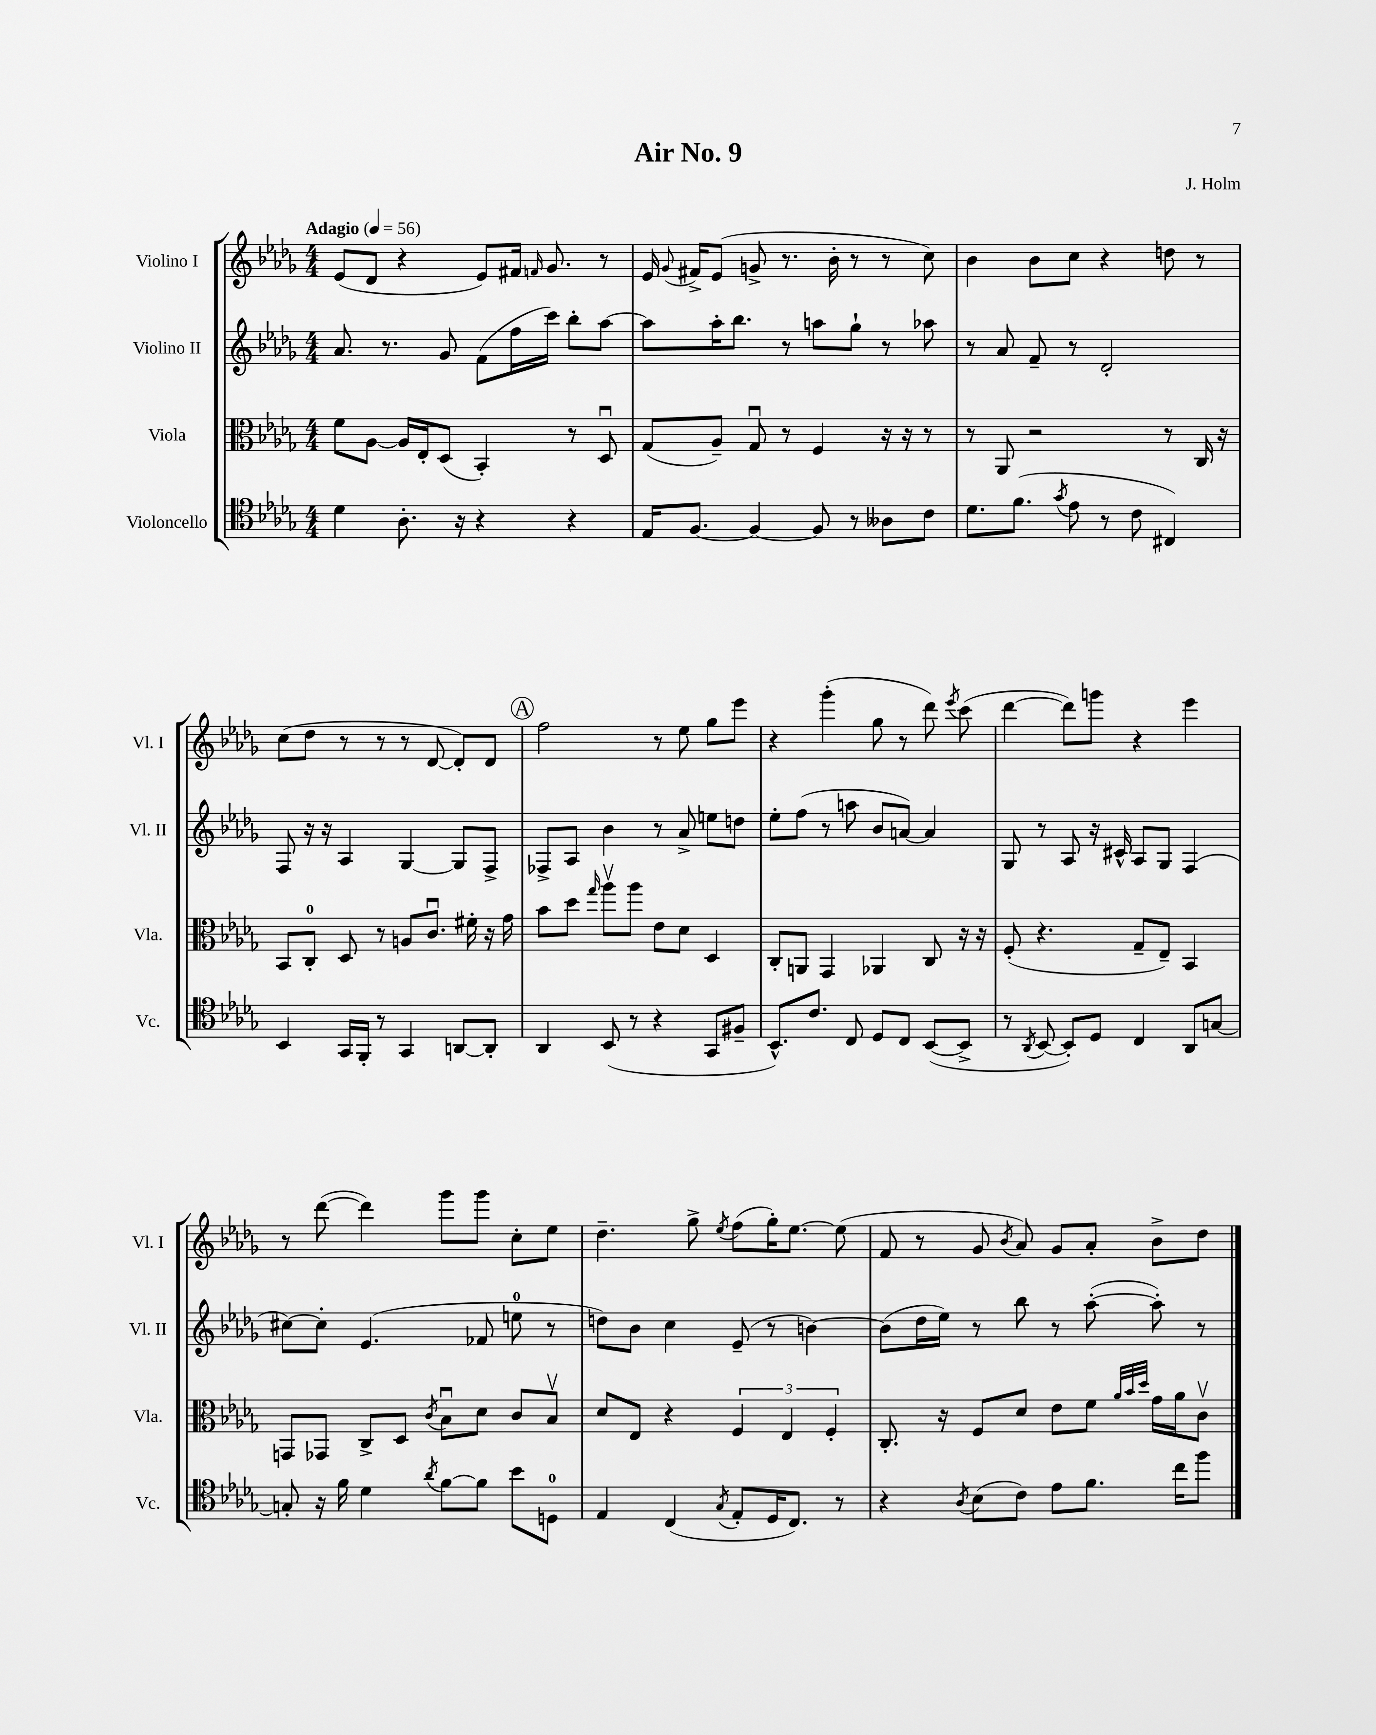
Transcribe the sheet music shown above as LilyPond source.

\header { title = "Air No. 9" composer = "J. Holm" }
<<
\new StaffGroup <<
\new Staff = "s0" \with { instrumentName = "Violino I" shortInstrumentName = "Vl. I" } {
    \clef treble \key des \major \numericTimeSignature \time 4/4 \tempo "Adagio" 4 = 56
    \autoBeamOff ees'8[( des'8] r4 ees'8[) fis'16] \grace { f'16 } ges'8. r8 |
    ees'16 \appoggiatura { ges'8 } fis'16[-> ees'8]( g'8-> r8. bes'16-. r8 r8 c''8) |
    bes'4 bes'8[ c''8] r4 d''8 r8 |
    c''8[( des''8] r8 r8 r8 des'8~ des'8[-.) des'8] |
    \mark \markup { \circle "A" } f''2 r8 ees''8 ges''8[ ees'''8] |
    r4 ges'''4-.( ges''8 r8 des'''8) \acciaccatura { ees'''8 } c'''8( |
    des'''4~ des'''8[) g'''8] r4 ees'''4 |
    r8 des'''8~( des'''4) ges'''8[ ges'''8] c''8[-. ees''8] |
    des''4.-- ges''8-> \acciaccatura { ees''8 } f''8[( ges''16-.) ees''8.]~ ees''8( |
    f'8 r8 ges'8 \acciaccatura { bes'8 } aes'8) ges'8[ aes'8]-. bes'8[-> des''8] \bar "|." |
}
\new Staff = "s1" \with { instrumentName = "Violino II" shortInstrumentName = "Vl. II" } {
    \clef treble \key des \major \numericTimeSignature \time 4/4
    \autoBeamOff aes'8. r8. ges'8 f'8[( f''16 c'''16]) bes''8[-. aes''8]~ |
    aes''8[ aes''16-. bes''8.] r8 a''8[ ges''8]-! r8 aes''8 |
    r8 aes'8 f'8-- r8 des'2-. |
    f8 r16 r16 aes4 ges4~ ges8[ f8]-> |
    \mark \markup { \circle "A" } fes8[-> aes8] bes'4 r8 aes'8-> e''8[ d''8] |
    ees''8[-. f''8]( r8 a''8 bes'8[ a'8]~) a'4 |
    ges8 r8 aes8 r16 cis'16-^ aes8[ ges8] f4( |
    cis''8[~) cis''8]-. ees'4.( fes'8 e''8-0 r8 |
    d''8[) bes'8] c''4 ees'8--( r8 b'4~) |
    b'8[( des''16 ees''16]) r8 bes''8 r8 aes''8~-.( aes''8-.) r8 \bar "|." |
}
\new Staff = "s2" \with { instrumentName = "Viola" shortInstrumentName = "Vla." } {
    \clef alto \key des \major \numericTimeSignature \time 4/4
    \autoBeamOff f'8[ aes8]~ aes16[ ees16-. des8]( bes,4-.) r8 des8\downbow |
    ges8[( aes8]--) ges8\downbow r8 f4 r16 r16 r8 |
    r8 aes,8 r2 r8 c16 r16 |
    bes,8[ c8]-0-. des8 r8 a8[ c'8.]\downbow fis'16-. r16 ges'16 |
    \mark \markup { \circle "A" } bes'8[ des''8] \grace { ges''16 } aes''8[\upbow aes''8] ees'8[ des'8] des4 |
    c8[-. a,8] ges,4 aes,4 c8 r16 r16 |
    f8-.( r4. ges8[-- ees8]--) bes,4 |
    g,8[ ges,8] c8[-> des8] \acciaccatura { c'8 } bes8[\downbow des'8] c'8[ bes8]\upbow |
    des'8[ ees8] r4 \tuplet 3/2 { f4 ees4 f4-. } |
    c8.-. r16 f8[ des'8] ees'8[ f'8] \grace { aes'32[ bes'32 des''32] } ges'16[ aes'16 c'8]\upbow \bar "|." |
}
\new Staff = "s3" \with { instrumentName = "Violoncello" shortInstrumentName = "Vc." } {
    \clef tenor \key des \major \numericTimeSignature \time 4/4
    \autoBeamOff des'4 aes8.-. r16 r4 r4 |
    ees16[ f8.]~ f4~ f8 r8 aeses8[ c'8] |
    des'8.[ f'8.]( \acciaccatura { ges'8 } ees'8 r8 c'8 cis4) |
    bes,4 ges,16[ f,16]-. r8 ges,4 a,8[~ a,8]-. |
    \mark \markup { \circle "A" } aes,4 bes,8( r8 r4 ges,8[ fis8]-- |
    bes,8.[-^) c'8.] c8 des8[ c8] bes,8[~( bes,8]-> |
    r8 \acciaccatura { aes,8 } bes,8~ bes,8[-.) des8] c4 aes,8[ g8]~ |
    g8-. r16 f'16 des'4 \acciaccatura { aes'8 } f'8[~ f'8] bes'8[ d8]-0 |
    ees4 c4( \acciaccatura { ges8 } ees8[-. des16 c8.]) r8 |
    r4 \acciaccatura { aes8 } bes8[( c'8]) ees'8[ f'8.] c''16[ f''8] \bar "|." |
}
>>
>>
\layout { \context { \Score \remove "Bar_number_engraver" } }
